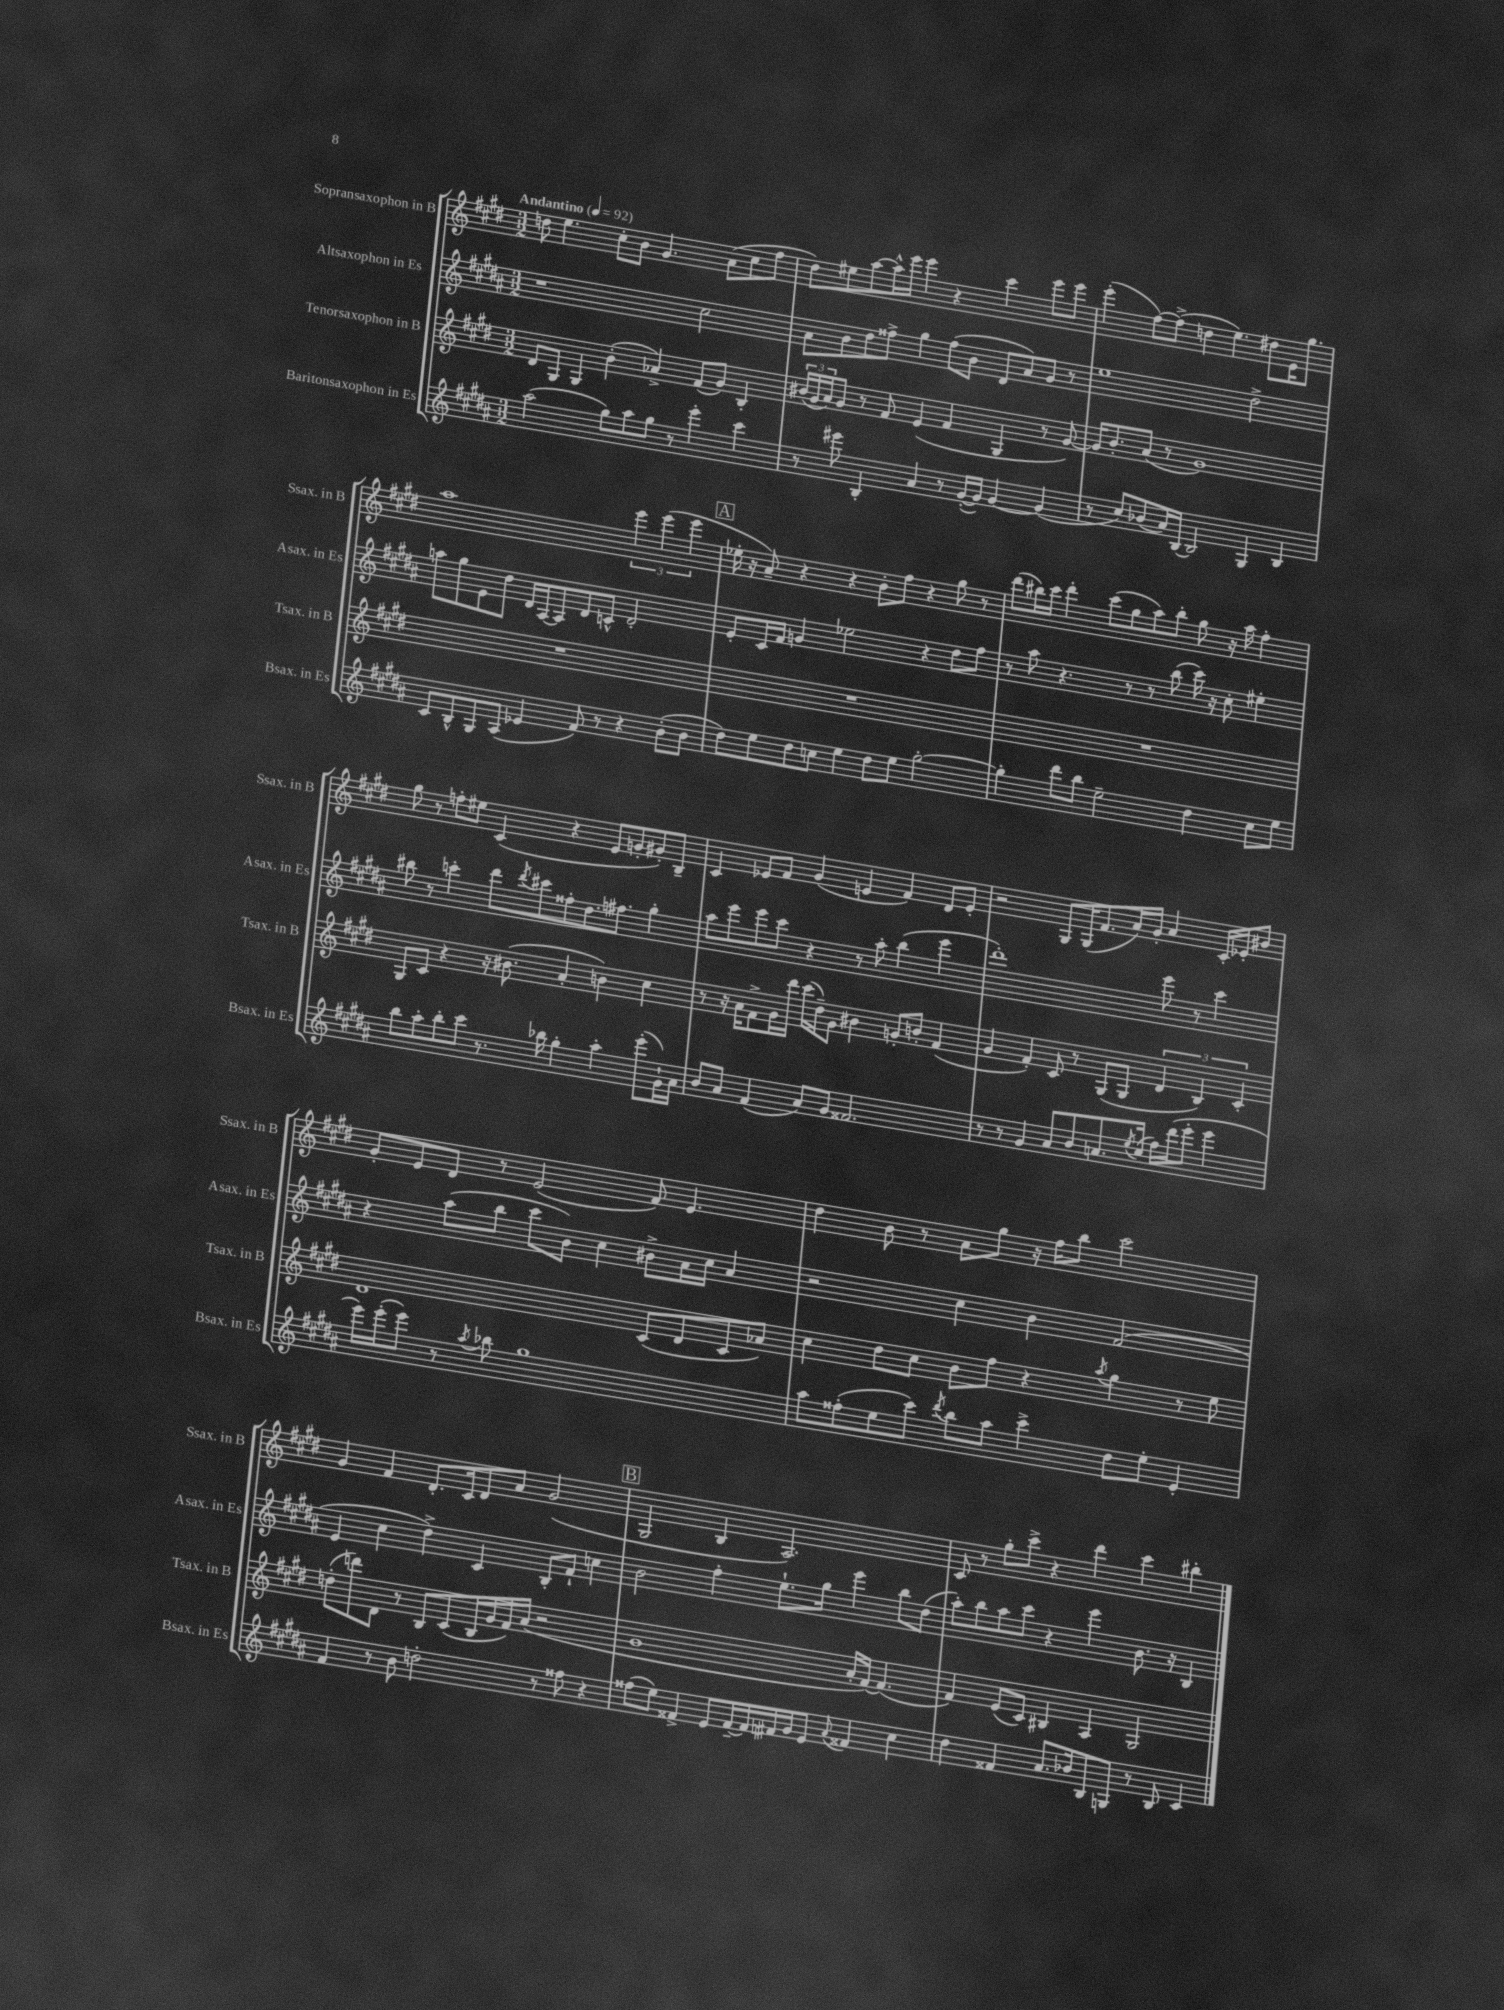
<<
\new StaffGroup <<
\new Staff = "s0" \with { instrumentName = "Sopransaxophon in B" shortInstrumentName = "Ssax. in B" } {
    \clef treble \key e \major \numericTimeSignature \time 3/2 \tempo "Andantino" 4 = 92
    d''8 e''4. cis''8-. b'8 gis'4. a'8( cis''8 fis''8 |
    dis''8) eis''8 a''8~ a''16-^ e'''16 e'''4 r4 cis'''4 e'''8 e'''8 |
    e'''4-.( fis''8~) fis''8->( d''4 e''4.) dis''8 e'16 gis''8. |
    a''1 \tuplet 3/2 { e'''4 e'''4( e'''4 } |
    \mark \markup { \box "A" } ees''16-. r16 a'8--) r4 r4 b'8-. fis''8 r4 gis''8 r8 |
    dis'''8( bis''16) cis'''16 dis'''4-. cis'''8( gis''8 a''8) bis''8-. gis''8 r16 a''16 fis''4-. |
    gis''8 r8 f''8-. eis''8 cis'4( r4 e'8 g'8-. gis'8-.) b8-- |
    cis'4 ees'8 fis'8 gis'4( e'4 fis'4) dis'8 e'8-. |
    r2 gis8 gis16( fis'8. a'16) gis'16-. a'4 cis'16-. ees'16-. bis'8 |
    gis'8-. e'8 dis'8 r8 e'2( fis'8) e'4. |
    dis''4 b'8 r8 a'8 gis''8 r16 fis''16 b''8 cis'''2 |
    gis'4 fis'4 dis'8.-. cis'16 dis'8 a'8 gis'2( |
    \mark \markup { \box "B" } gis2 b4 a2.) |
    cis'8 r8 gis''8-. cis'''8-> r4 dis'''4 cis'''4 bis''4-. \bar "|." |
}
\new Staff = "s1" \with { instrumentName = "Altsaxophon in Es" shortInstrumentName = "Asax. in Es" } {
    \clef treble \key b \major \numericTimeSignature \time 3/2
    r1 cis''2 |
    ais'8 b'8 dis''8 fisis''8-> gis''4 fisis''8( b'8 dis'8 ais'8) gis'8 r8 |
    e''1 dis''2-> |
    a''8 gis''8 e'8 dis''8 dis'16 ais16~ ais8 dis'8 c'8-^ dis'2-. |
    \mark \markup { \box "A" } e'8-. cis'16 fis'16 g'4 ees''2 r4 dis''8 fis''8 |
    r8 ais''8 r4. r8 r8 b''8( cis'''16) r16 cis''8-. eis''4-. |
    bis''8 r8 c'''4-. dis'''8 \acciaccatura { dis'''8 } cis'''8 fisis''8-. dis''8. fis''8. gis''4-. |
    ais''8 e'''8 e'''8 cis'''8 r4 r8 ais''8-. b''4( e'''4 |
    dis'''1-.) e'''8 r8 cis'''4 |
    r4 ais''8( b''8 cis'''8 b'8) cis''4 bis'8-> ais'16 cis''16 ais'4 |
    r2 cis''4 b'4 fis'2( |
    e'4 cis''4 dis''4->) cis'4 b8-. fis'8-! c''4 |
    \mark \markup { \box "B" } b'2 fis''4-. e''8.-! gis''16 e'''4 b''8 dis''8( |
    ais''8-.) b''8 ais''8 cis'''8 r4 e'''4 b'8. r16 b4 \bar "|." |
}
\new Staff = "s2" \with { instrumentName = "Tenorsaxophon in B" shortInstrumentName = "Tsax. in B" } {
    \clef treble \key e \major \numericTimeSignature \time 3/2
    dis'8 gis8 gis4 b'4-.( aes'4->) fis'8( gis'8) b4-. |
    \tuplet 3/2 { bis'16( gis'16 a'16) } gis'8 r8 fis'8 e'4( fis'4 gis4 r8 gis'8~) |
    gis'16 b'8.-. a'8( r8 gis'1) |
    R1. |
    \mark \markup { \box "A" } R1. |
    R1. |
    gis8 cis'8 r4 r16 bis'8.( a'4-. b'4) cis''4 |
    r8 r16 a'16 fis'8-> gis'16 dis'''16 cis'''16( dis''16--) gis'8 bis'4 g'8-. b'8-. fis'4( |
    gis'4 fis'4-.) cis'8 r8 gis8( gis8 \tuplet 3/2 { dis'4 b4) cis'4-. } |
    dis'1 cis'8( dis'8 cis'8 aes'8) |
    cis''4 dis''8 cis''8 b'8 fis''8 r4 \acciaccatura { a''8 } gis''4 r8 e''8 |
    d''8-.( d'''8) dis'8 r8 b8 cis'8( b16 gis'16 fis'16) a'16( r2 |
    \mark \markup { \box "B" } gis'1 a'16-. fis'16~) fis'4.( |
    fis'4) e'8( cis'8) bis4 a4 gis2 \bar "|." |
}
\new Staff = "s3" \with { instrumentName = "Baritonsaxophon in Es" shortInstrumentName = "Bsax. in Es" } {
    \clef treble \key b \major \numericTimeSignature \time 3/2
    ais''2( gis''8) ais''8 gis''8 r8 e'''4-. cis'''4 |
    r8 eis'''8 b4-. ais'4 r8 gis'16~-.( gis'16) gis'4~ gis'4( |
    r8 cis''8) bes'8( ais'16) b16~ b2 gis4 b4 |
    cis'8 b8-^ gis8 ais8( ees'4 fis'8) r8 r4 b'8-.( b'8 |
    \mark \markup { \box "A" } dis''8) e''8 dis''8 c''8 e''4 dis''8 e''8 gis''2~-. |
    gis''4-. dis'''8 b''8 e''2-- dis''4 cis''8 e''8 |
    b''8 ais''8-. b''8-. cis'''8 r8. bes''16 gis''4-. ais''4-. e'''8-.( gis'16-!) ais'16 |
    b'8 ais'8 fis'4( ais'8) gis'8 fisis'2. |
    r8 r8 gis'4 ais'8 b'8 a'8. \acciaccatura { e''8 } cis''16( fis''16) dis'''16( e'''8-. e'''4 |
    e'''16) e'''16-.( e'''8) r8 \acciaccatura { ais''8 } bes''8 gis''1 |
    ais''8 fisis''8-.( e''8 cis'''8) \acciaccatura { dis'''8 } b''8 ais''8 cis'''4-> dis''8 e''8-. e'4-. |
    fis'4 r8 b'8 d''2-. r8 fisis''8 r4 |
    \mark \markup { \box "B" } fisis''8( e''8) fisis'4-> e'8 fisis'16~-- fisis'16 fis'16 gis'16 e'8 \appoggiatura { ais'8 } fisis'4 cis''4 |
    dis''4 fisis'4 ais'8. bes'16 b8 g8 r8 b8 cis'4 \bar "|." |
}
>>
>>
\layout { \context { \Score \remove "Bar_number_engraver" } }
